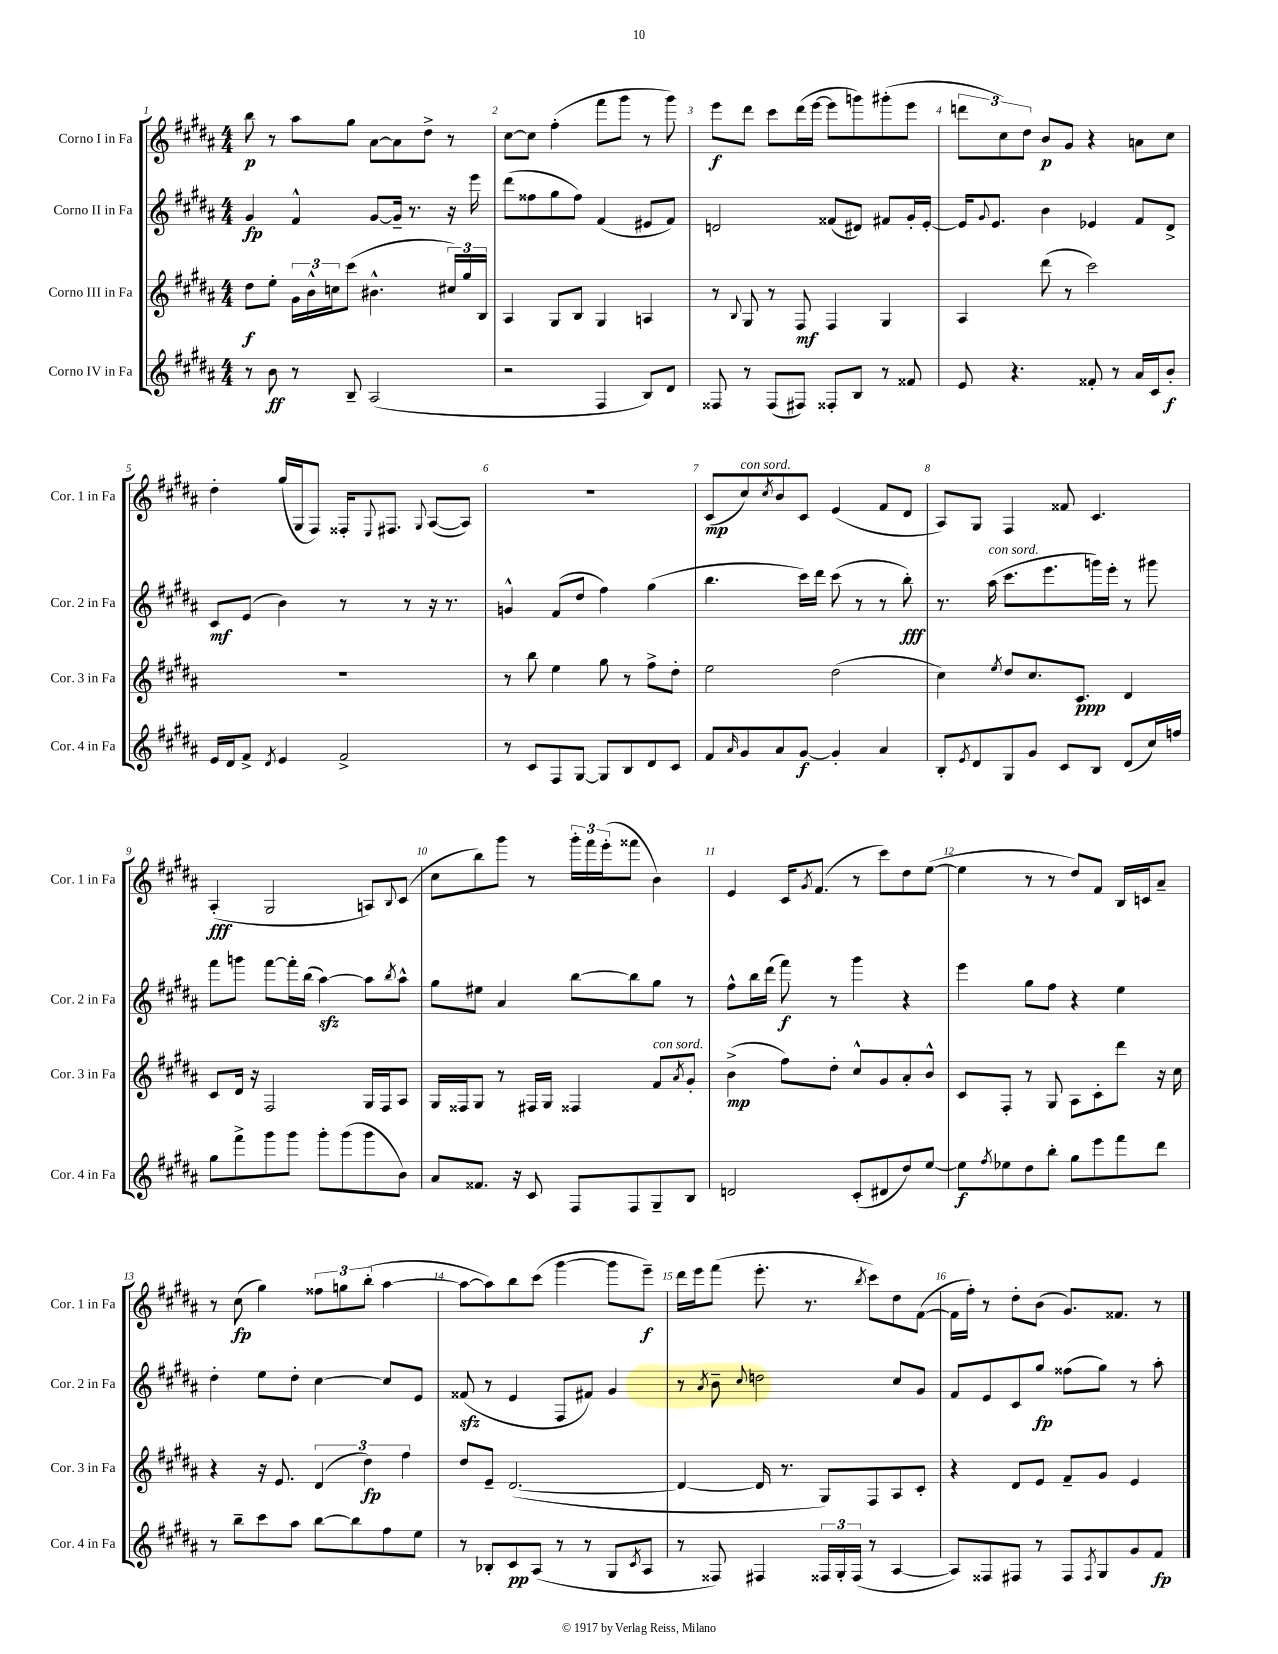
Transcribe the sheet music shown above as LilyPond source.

<<
\new StaffGroup <<
\new Staff = "s0" \with { instrumentName = "Corno I in Fa" shortInstrumentName = "Cor. 1 in Fa" } {
    \clef treble \key b \major \numericTimeSignature \time 4/4
    b''8\p r8 ais''8 gis''8 ais'8~ ais'8 dis''8-> r8 |
    cis''8~ cis''8 fis''4-.( fis'''8 gis'''8 r8 gis'''8) |
    e'''8\f dis'''8 cis'''8 dis'''16( e'''16~ e'''8 g'''8) gis'''8-.( e'''8 |
    \tuplet 3/2 { d'''8 cis''8) dis''8 } b'8\p gis'8 r4 a'8 cis''8 |
    dis''4-. gis''16( gis16 fis8) fisis16-. \appoggiatura { e8 } fis8. \appoggiatura { gis8 } ais8~( ais8) |
    R1 |
    cis'8\mp( cis''8^\markup { \italic "con sord." }) \acciaccatura { cis''8 } b'8 cis'8 e'4( fis'8 dis'8 |
    ais8) gis8 fis4 fisis'8 cis'4. |
    ais4-.\fff( gis2 a8) \appoggiatura { b8 } cis'8( |
    cis''8 b''8) gis'''8 r8 \tuplet 3/2 { gis'''16-. fis'''16 e'''16-.( } fisis'''8 b'4) |
    e'4 cis'16 \acciaccatura { gis'8 } fis'8.( r8 cis'''8) dis''8 e''8~( |
    e''4 r8 r8 dis''8) fis'8 b16 c'16 ais'8-- |
    r8 cis''8\fp( gis''4) \tuplet 3/2 { fisis''8 g''8 b''8-.( } ais''4~ |
    ais''8~ ais''8) b''8 cis'''8( gis'''4~ gis'''8 e'''8--\f) |
    dis'''16 e'''16 fis'''8( e'''8.-. r8. \acciaccatura { b''8 } cis'''8) dis''8 fis'8~( |
    fis'16 fis''16-.) r8 dis''8-. b'8( gis'8.) fisis'8. r8 \bar "|." |
}
\new Staff = "s1" \with { instrumentName = "Corno II in Fa" shortInstrumentName = "Cor. 2 in Fa" } {
    \clef treble \key b \major \numericTimeSignature \time 4/4
    gis'4\fp fis'4-^ gis'8~ gis'16-- r8. r16 e'''16 |
    dis'''8( fisis''8 gis''8 fisis''8) fis'4( eis'8 fis'8) |
    d'2 fisis'8( dis'8) fis'8 gis'16-. e'16~-. |
    e'16 \appoggiatura { gis'8 } e'8. b'4 ees'4 fis'8 dis'8-> |
    cis'8\mf e'8( b'4) r8 r8 r16 r8. |
    g'4-^ fis'8( dis''8 fis''4) gis''4( |
    b''4. cis'''16) dis'''16 cis'''8( r8 r8 b''8-.\fff) |
    r8. ais''16^\markup { \italic "con sord." }( cis'''8. e'''8. g'''16) e'''16-. r8 gis'''8 |
    fis'''8 g'''8 fis'''8~ fis'''16-. b''16( ais''4~\sfz) ais''8 \acciaccatura { b''8 } ais''8-^ |
    gis''8 eis''8 ais'4 b''8~ b''8 gis''8 r8 |
    fis''8-^ b''16 dis'''16( fis'''8\f) r8 gis'''4 r4 |
    e'''4 gis''8 fis''8 r4 e''4 |
    dis''4-. e''8 dis''8-. cis''4~ cis''8 e'8 |
    fisis'8\sfz( r8 e'4 fis8 fis'8) gis'4 |
    r8 \acciaccatura { ais'8 } b'8-- \appoggiatura { cis''8 } d''2 cis''8 gis'8 |
    fis'8 e'8 cis'8 gis''8\fp fisis''8( gis''8) r8 ais''8-. \bar "|." |
}
\new Staff = "s2" \with { instrumentName = "Corno III in Fa" shortInstrumentName = "Cor. 3 in Fa" } {
    \clef treble \key b \major \numericTimeSignature \time 4/4
    dis''8\f e''8-. \tuplet 3/2 { gis'16 b'16-^ c''16 } cis'''8( bis'4.-^ \tuplet 3/2 { cis''16) gis''16 b16 } |
    ais4 gis8 b8 gis4 a4 |
    r8 \appoggiatura { b8 } gis8 r8 fis8\mf fis4 gis4 |
    ais4 dis'''8( r8 cis'''2) |
    R1 |
    r8 b''8 e''4 gis''8 r8 fis''8-> dis''8-. |
    e''2 dis''2( |
    cis''4) \acciaccatura { e''8 } dis''8 cis''8. cis'8.\ppp dis'4 |
    cis'8 dis'16 r16 fis2 gis16 fis16 ais8 |
    gis16 fisis16 gis8 r8 fis16 gis16 fisis4 fis'8^\markup { \italic "con sord." } \acciaccatura { ais'8 } gis'8-. |
    b'4->\mp( fis''8) dis''8-. cis''8-^ gis'8 ais'8-. b'8-^ |
    cis'8 fis8-. r8 gis8 ais8 cis'8-. dis'''8 r16 cis''16 |
    r4 r16 e'8. \tuplet 3/2 { dis'4( dis''4\fp) fis''4 } |
    dis''8 e'8-- dis'2.~( |
    dis'4~ dis'16 r8. gis8) fis8 ais8 cis'8-. |
    r4 dis'8 e'8 fis'8-- gis'8 e'4 \bar "|." |
}
\new Staff = "s3" \with { instrumentName = "Corno IV in Fa" shortInstrumentName = "Cor. 4 in Fa" } {
    \clef treble \key b \major \numericTimeSignature \time 4/4
    r8 b'8\ff r8 b8-- ais2( |
    r2 fis4 b8) dis'8 |
    fisis8 r8 fisis8( fis8) fisis8-. b8 r8 fisis'8 |
    e'8 r4. fisis'8-. r8 ais'16 cis'16 b'8-.\f |
    e'16 dis'16 fis'8-> \acciaccatura { dis'8 } e'4 fis'2-> |
    r8 cis'8 fis8 gis8~ gis8 b8 dis'8 cis'8 |
    fis'8 \grace { ais'16 } gis'8 ais'8 gis'8~\f gis'4-. ais'4 |
    b8-. \acciaccatura { e'8 } dis'8 gis8 gis'8 cis'8 b8 dis'8( cis''16) f''16 |
    gis''8 fis'''8-> gis'''8 gis'''8 gis'''8-. gis'''8( gis'''8 b'8) |
    ais'8 fisis'8. r16 cis'8 fis8 fis8 gis8-- b8 |
    d'2 cis'8-.( dis'8 dis''8) e''8~ |
    e''8\f \acciaccatura { fis''8 } ees''8 dis''8 b''8-. gis''8 e'''8 fis'''8 dis'''8 |
    r8 b''8-- cis'''8 ais''8 b''8~ b''8 fis''8 e''8 |
    r8 bes8-. cis'8\pp ais8( r8 r8 gis8 \acciaccatura { cis'8 } ais8 |
    r8 fisis8) fis4 \tuplet 3/2 { fisis16 gis16-. fisis16( } r8 ais4~ |
    ais8) fisis8 fis8 r8 fis8 \acciaccatura { fis8 } gis8 gis'8 fis'8\fp \bar "|." |
}
>>
>>
\layout { \context { \Score \override BarNumber.break-visibility = ##(#f #t #t) barNumberVisibility = #all-bar-numbers-visible } }
